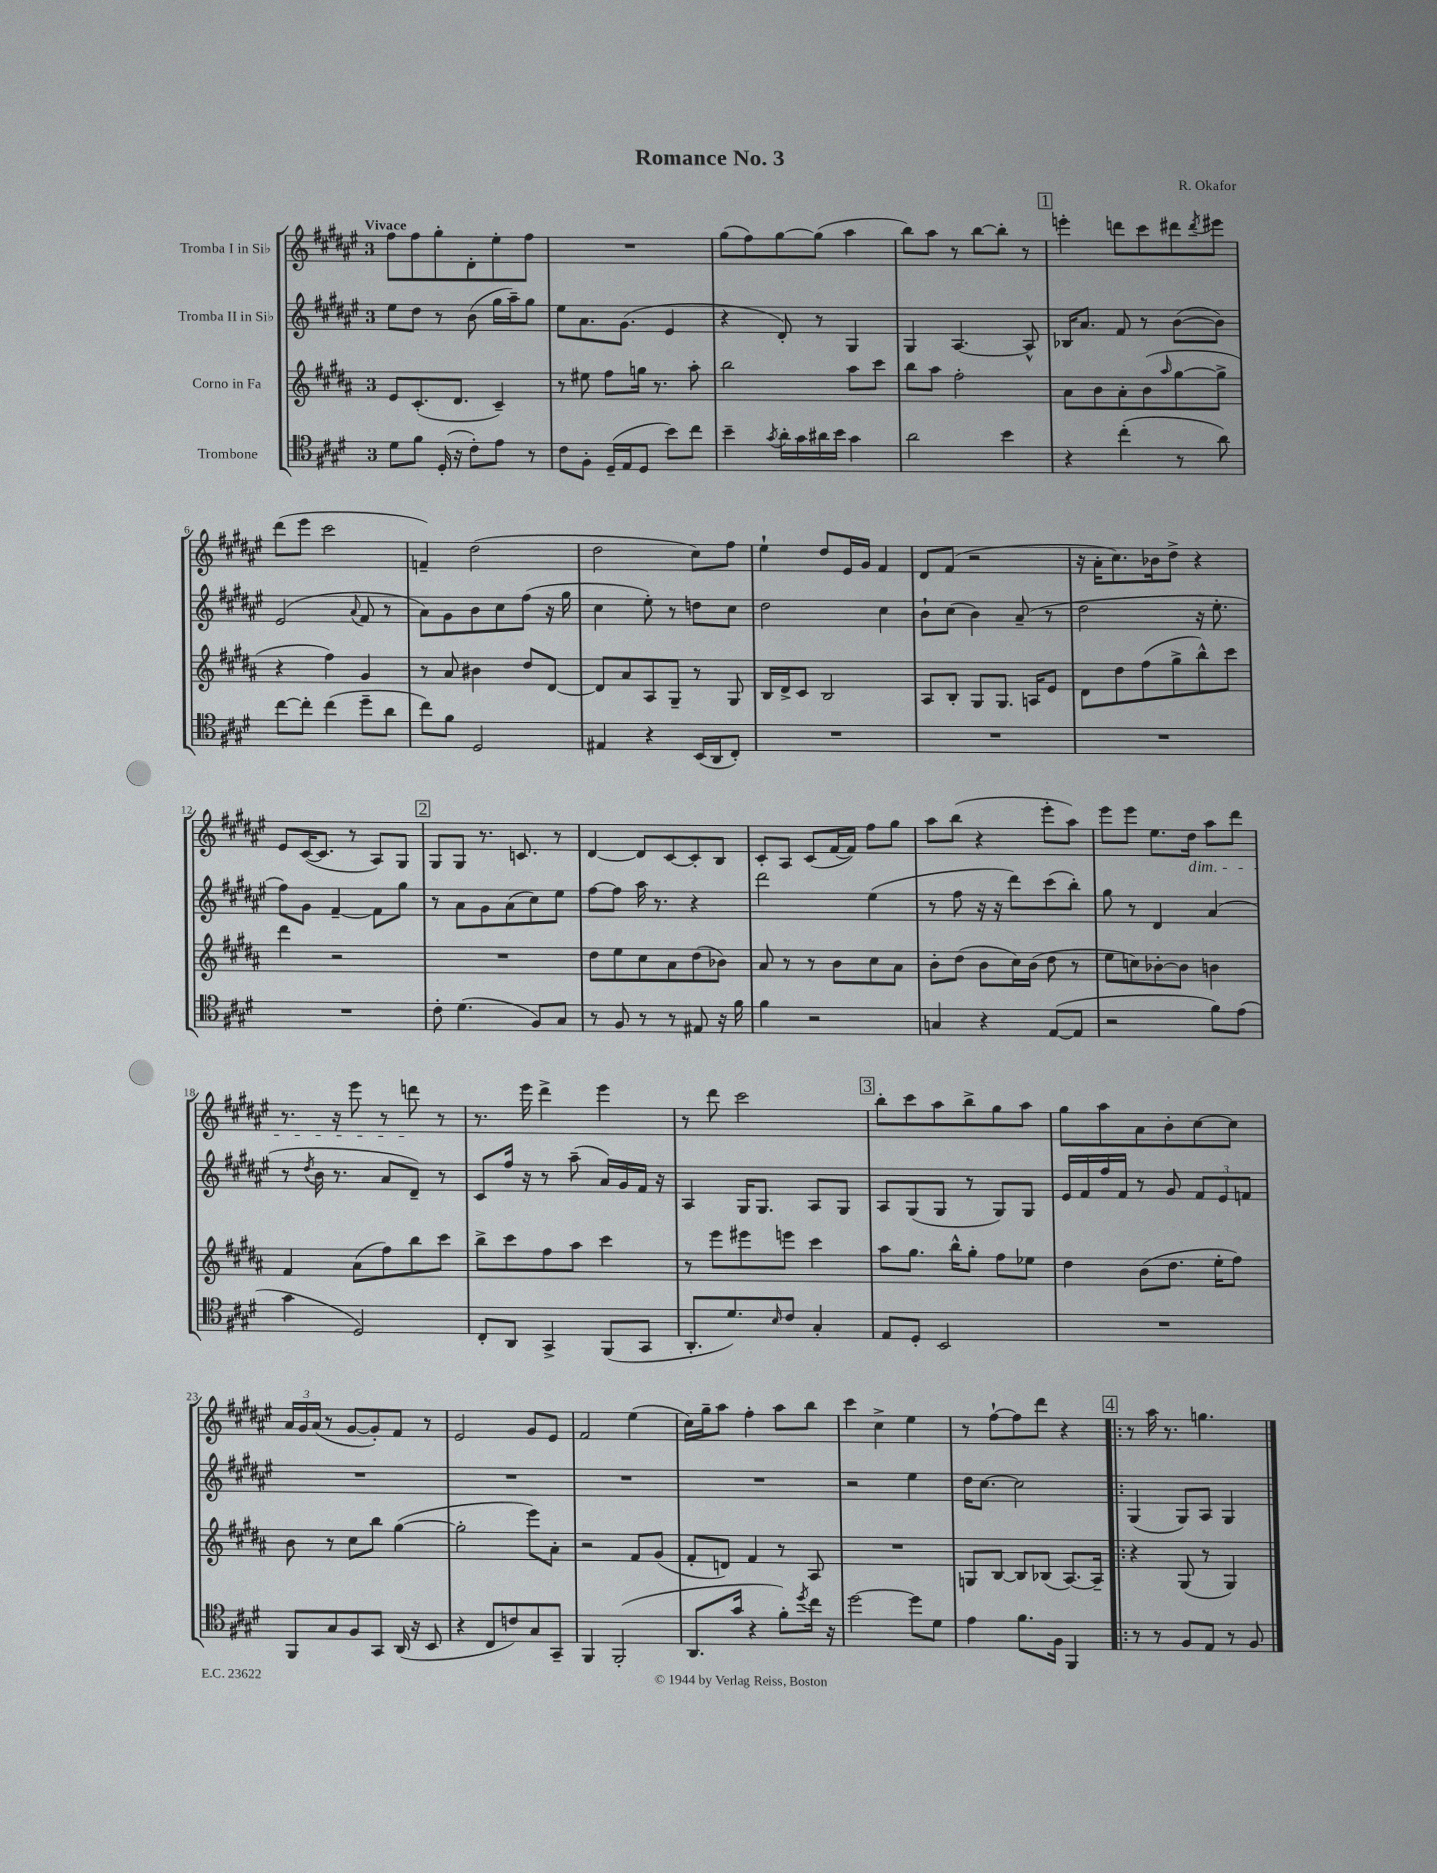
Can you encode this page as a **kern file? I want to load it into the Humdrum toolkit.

**kern	**kern	**kern	**kern
*staff4	*staff3	*staff2	*staff1
*clefC4	*clefG2	*clefG2	*clefG2
*k[f#c#g#d#]	*k[f#c#g#d#a#]	*k[f#c#g#d#a#e#]	*k[f#c#g#d#a#e#]
*M3/4	*M3/4	*M3/4	*M3/4
8d#\L	8e/L	8ee#\L	8ff#\L
8f#\J	(8.c#'/	8dd#\J	8ff#\
(16D#'/	.	8r	8gg#'\
16r	8.d#/J	.	.
8c#'\L)	.	(8b\	8d#'\
8e\J	4c#~/)	16gg#\LL	8ee#'\
.	.	16aa#~\J)	.
8r	.	8gg#\J	8ff#\J
=	=	=	=
8c#\L	8r	8ee#\L	2.r
8F#'\J	8ee#\	8.a#\	.
(16D#~/LL	8ff#\L	.	.
16E/J	.	(8.g#\J	.
8D#/J	16gg\Jk	.	.
.	8.r	.	.
8b\L)	.	4e#/	.
8cc#\J	8aa#'\	.	.
=	=	=	=
4b~\	2bb\	4r	(8gg#\L
.	.	.	8ff#\)
8qg#/	.	.	.
16a'\LL	.	8d#'/)	[8gg#\
16g#\	.	.	.
16a#\	.	8r	(8gg#\]J
16b\JJ	.	.	.
4g#\	8aa#\L	4G#/	4aa#\
.	8ccc#\J	.	.
=	=	=	=
2a\	8bb\L	4G#/	8bb\L)
.	8aa#\J	.	8aa#\J
.	2ff#'\	[4.A#/	8r
.	.	.	[8bb\L
4b\	.	.	8bb'\]J
.	.	8A#^^/]	8r
=	=	=	=
4r	8a#\L	16B-/LK	4eee'\
.	.	8.a#/J	.
.	8b\	.	.
(4cc#'\	8a#'\	8f#/	8ddd\L
.	(8b\	8r	8ccc#\
.	16qqaa#/	.	.
8r	[8gg#\	([8b\L	8ddd#\
.	.	.	8qddd#/
8a\)	8gg#^\]J	8b\]J)	8eee#\J
=	=	=	=
[8cc#\L	4r	(2e#/	(8ddd#\L
8cc#'\]J	.	.	8eee#\J
(4cc#\	4ff#\)	.	2ccc#\
.	.	8qqa#/	.
8dd#~\L	4g#/	8f#/	.
8a\J	.	8r	.
=	=	=	=
8cc#\L)	8r	8a#\L)	4f~/)
8f#\J	8a#/	8g#\	.
2D#/	4b#\	8b\	(2dd#\
.	.	8cc#\	.
.	8dd#/L	(8ff#\J	.
.	[8d#/J	16r	.
.	.	16gg#\	.
=	=	=	=
4E#/	8d#/]L	4cc#\	2dd#\
.	8a#/	.	.
4r	8A#/	8ee#'\)	.
.	8G#~/J	8r	.
(16BB/LL	8r	8dd\L	8cc#\L)
16AA/J	.	.	.
8C#'/J)	8G#/	8cc#\J	8ff#\J
=	=	=	=
2.r	16B/LL	2dd#\	4ee#`\
.	16d#^/J	.	.
.	8c#/J	.	.
.	2B/	.	8dd#/L
.	.	.	16e#/L
.	.	.	16g#/JJ
.	.	4cc#\	4f#/
=	=	=	=
2.r	8A#/L	8b`\L	8d#/L
.	8B'/J	(8cc#\J	(8f#/J
.	8G#/L	4b\)	2r
.	8.G#/J	.	.
.	.	(8a#~/	.
.	16A/LK	.	.
.	8e/J	8r	.
=	=	=	=
2.r	8d#\L	2dd#\	16r
.	.	.	16a#'\LK
.	8dd#\	.	8.cc#\)
.	(8ff#\	.	.
.	.	.	16b-\k
.	8gg#^\	.	8dd#^\J
.	8bb^^\)	16r	4r
.	.	8.ee#'\	.
.	8ccc#\J	.	.
=	=	=	=
2.r	4ddd#\	8ff#\L)	8e#/L
.	.	8g#\J	([16c#/K
.	.	.	8.c#/]J
.	2r	[4f#~/	.
.	.	.	8r
.	.	8f#\]L	8A#/L)
.	.	8gg#\J	8G#/J
=	=	=	=
8c#'\	2.r	8r	8G#/L
(4.d#\	.	8a#\L	8G#/J
.	.	8g#\	8.r
.	.	(8a#\	.
.	.	.	8.c/
8F#/L)	.	8cc#\)	.
8G#/J	.	8ee#\J	8r
=	=	=	=
8r	8dd#\L	[8ff#\L	[4d#/
8F#/	8ee\	8ff#\]J	.
8r	8cc#\	16aa#\	8d#/]L
.	.	8.r	.
8r	8a#\	.	[8c#/
8E#/	(8dd#\	4r	8c#'/]
16r	8b-\J)	.	8B/J
16f#\	.	.	.
=	=	=	=
4f#\	8a#/	2ddd#\	8c#'/L
.	8r	.	8A#/J
2r	8r	.	(8c#/L
.	8b\L	.	[16f#/L
.	.	.	16f#/]JJ)
.	8cc#\	(4ee#\	8ff#\L
.	8a#\J	.	8gg#\J
=	=	=	=
4G/	8b'\L	8r	8aa#\L
.	(8dd#\J	8ff#\	(8bb\J
4r	8b\L	16r	4r
.	.	16r	.
.	16cc#\L)	8ddd#\L)	.
.	(16b\JJ	.	.
([8E/L	8dd#\	(8ccc#\	8eee#'\L
8E/]J	8r	8bb'\J)	8aa#\J)
=	=	=	=
2r	8ee\L	8gg#\	8eee#\L
.	8cc\)	8r	8eee#\J
.	[8b-'\	4d#/	8.ee#\L
.	8b-\]J	.	.
.	.	.	16dd#\Jk
8f#\L)	4b\	(4a#/	8aa#\L
(8e\J	.	.	8ddd#\J
=	=	=	=
4g#\	4f#/	8r	8.r
.	.	8qdd#/	.
.	.	16b\	.
.	.	8.r	16r
2D#/)	(8a#\L	.	8eee#\
.	8ff#\)	8a#/L	8r
.	8bb\	8d#~/J)	8ddd\
.	8ccc#\J	8r	8r
=	=	=	=
8C#'/L	8bb^\L	8c#/L	8.r
8AA/J	8ccc#\	16ff#/Jk	.
.	.	16r	16eee#\
4GG#^/	8ff#\	8r	4ddd#^\
.	8aa#\J	(8aa#~\	.
(8FF#/L	4ccc#\	16a#/LL)	4eee#\
.	.	16g#/	.
8GG#/J	.	16f#/JJ	.
.	.	16r	.
=	=	=	=
8.AA'/L	8r	4A#/	8r
.	8eee\L	.	8ddd#\
8.d#/)	.	.	.
.	8eee#\	16G#/LK	2ccc#\
.	.	8.G#/J	.
16qqB/	.	.	.
8c#/J	8eee\J	.	.
4G#'/	4ccc#\	8A#/L	.
.	.	8G#/J	.
=	=	=	=
8E/L	8aa#\L	8A#/L	8bb'\L
8D#'/J	8.gg#\J	(8G#/	8ccc#\
2BB/	.	8G#/J	8aa#\
.	16bb^^\LK	.	.
.	8gg#'\J	8r	8bb^\
.	8ff#\L	8G#/L)	8gg#\
.	8ee-\J	8G#/J	8aa#\J
=	=	=	=
2.r	4dd#\	16e#/LL	8gg#\L
.	.	16f#/	.
.	.	16ff#/	8aa#\
.	.	16f#/JJ	.
.	(8b\L	8r	8a#\
.	8.dd#\J	8g#/	8b'\
.	.	12f#/L	[8cc#\
.	16ee'\LK	.	.
.	.	12e#/	.
.	8ff#\J)	.	8cc#\]J
.	.	12f/J	.
=	=	=	=
8FF#/L	8b\	2.r	24a#/LL
.	.	.	24g#/
.	.	.	(24a#/JJ
8G#/	8r	.	8r
8F#/	8cc#\L	.	[8g#/L
8GG#/J	8bb\J	.	8g#'/])
(16AA/	([4gg#\	.	8f#/J
16r	.	.	.
8BB/	.	.	8r
=	=	=	=
4r	2gg#'\]	2.r	2e#/
8C#/L	.	.	.
8c/)	.	.	.
8G#/	8eee\L)	.	8g#/L
8GG#~/J	8a#'\J	.	8e#/J
=	=	=	=
4FF#/	2r	2.r	2f#/
(2FF#'/	.	.	.
.	8f#/L	.	(4ee#\
.	(8g#/J	.	.
=	=	=	=
8.AA/L	8f#'/L	2.r	16cc#\LL)
.	.	.	16gg#~\J
.	8d/J)	.	8aa#\J
16g#/Jk	.	.	.
4r	4f#/	.	4ff#'\
8f#'\L)	8r	.	8aa#\L
8qdd#/	.	.	.
16cc#\Jk	8A#/	.	8bb\J
16r	.	.	.
=	=	=	=
[2dd#\	2.r	2r	4ccc#\
.	.	.	4cc#^\
8dd#\]L	.	4ee#\	4ee#\
8d#\J	.	.	.
=	=	=	=
4e\	8G/L	16dd#\LK	8r
.	.	[8.cc#\J	.
.	[8B/J	.	[8ff#`\L
8.f#\L	8B/]L	2cc#\]	8ff#\]
.	(8B-/J	.	8ddd#\J
16F#\Jk	.	.	.
4FF#/	[8.A#/L)	.	4r
.	16A#~/]Jk	.	.
=!|:	=!|:	=!|:	=!|:
8r	4r	(4G#/	8r
8r	.	.	16aa#\
.	.	.	8.r
8F#/L	(8G#/	8G#/L)	.
8E/J	8r	8A#/J	4.gg\
8r	4G#/)	4G#/	.
8F#/	.	.	.
==	==	==	==
*-	*-	*-	*-
